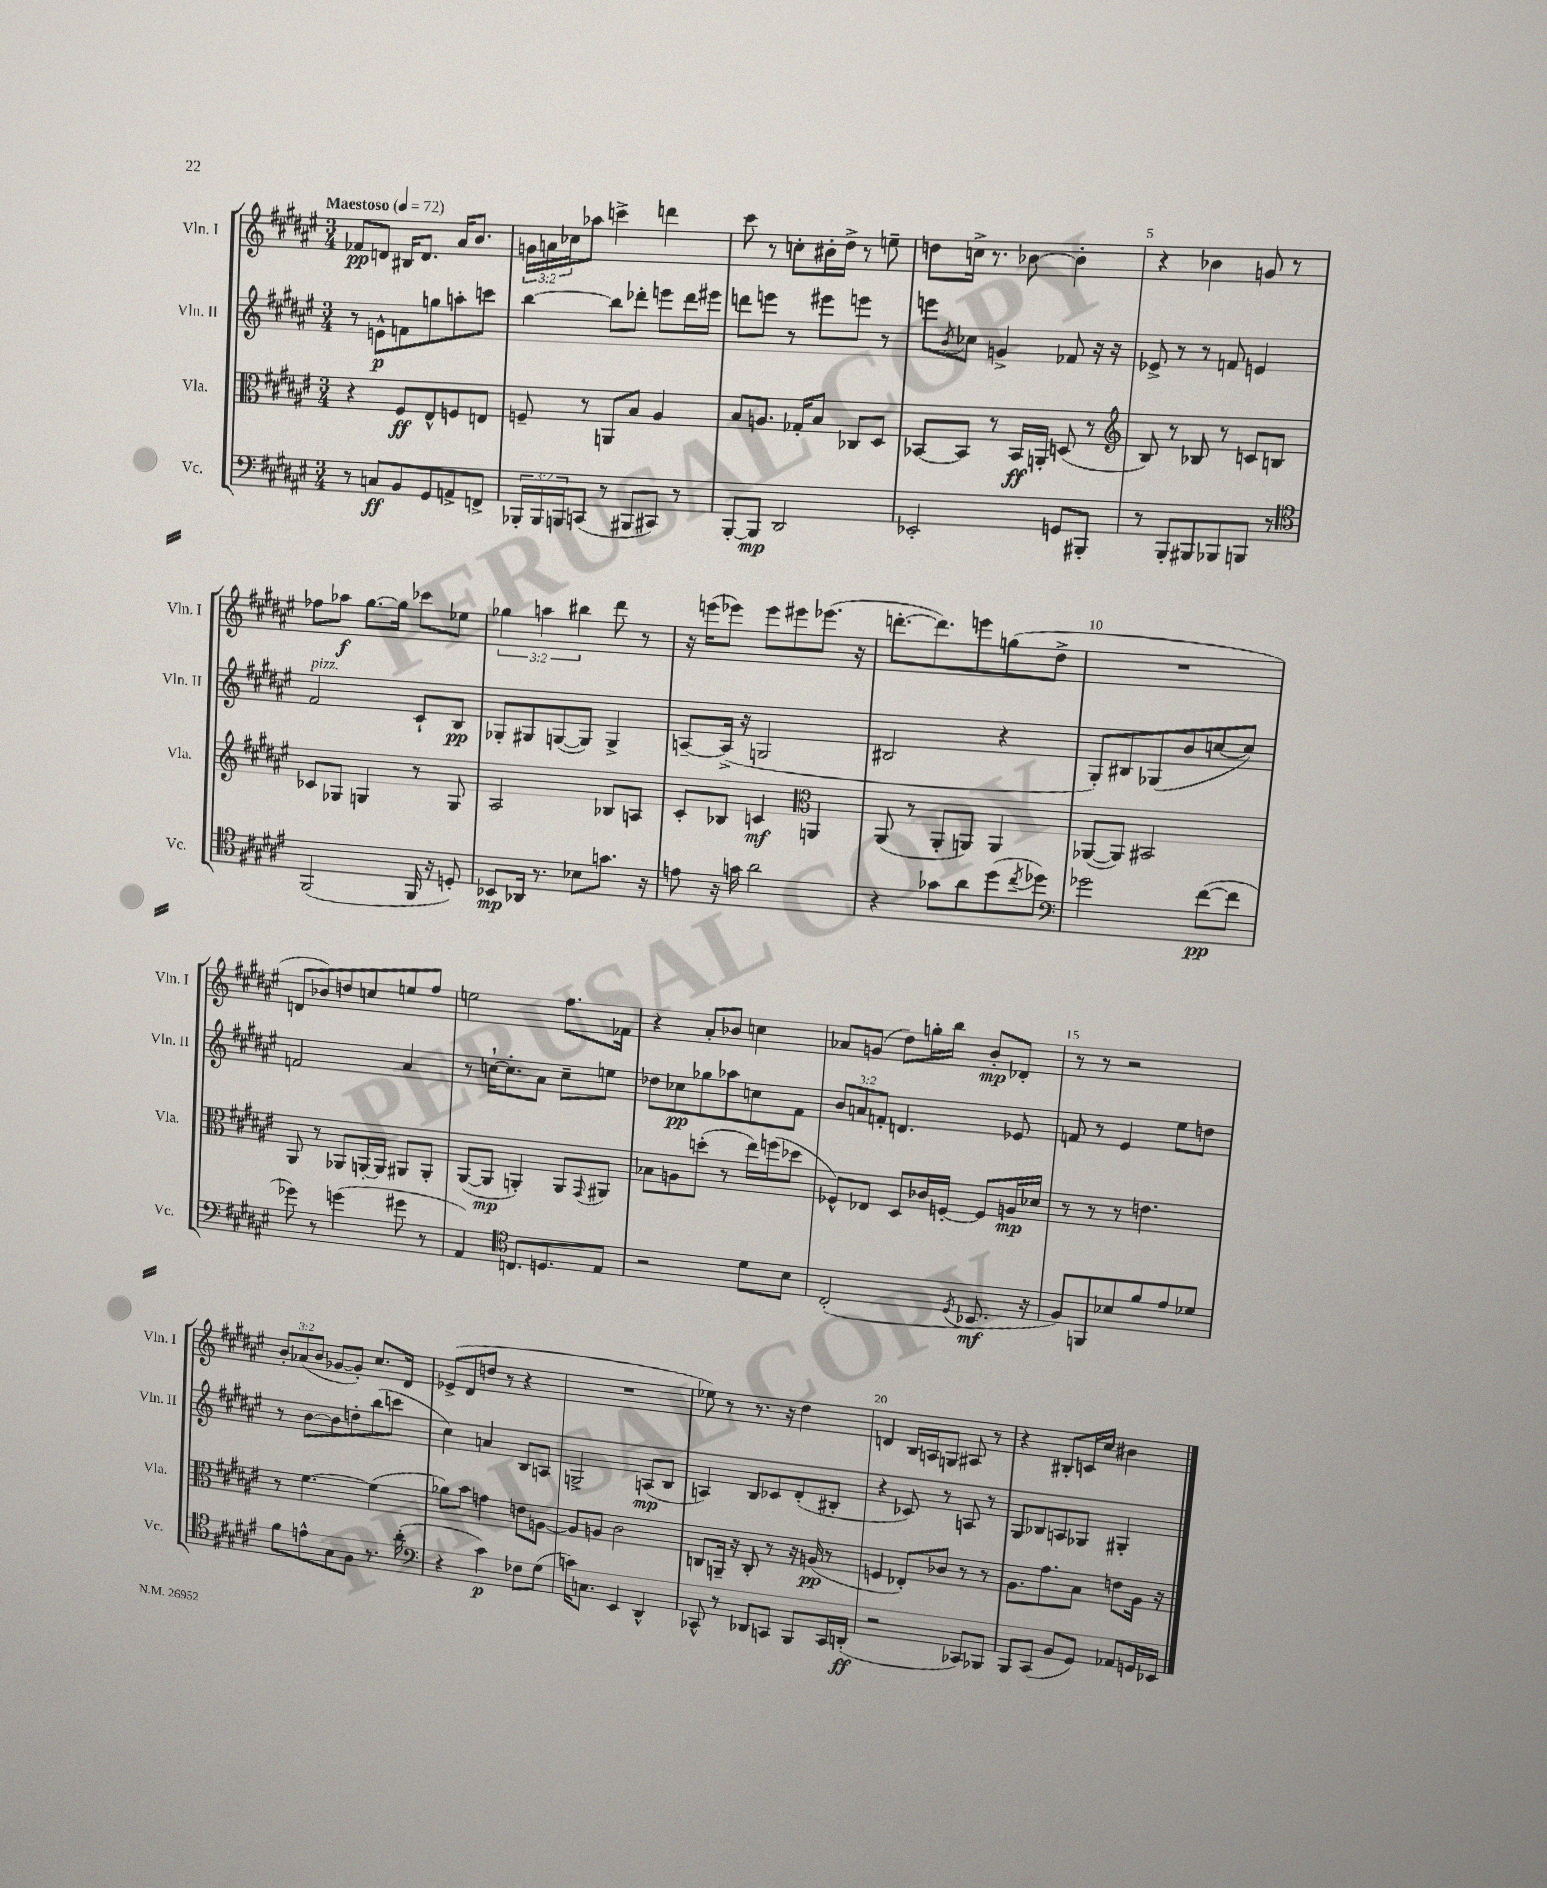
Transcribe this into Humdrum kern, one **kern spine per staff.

**kern	**dynam	**kern	**dynam	**kern	**dynam	**kern	**dynam
*part4	*part4	*part3	*part3	*part2	*part2	*part1	*part1
*staff4	*staff4	*staff3	*staff3	*staff2	*staff2	*staff1	*staff1
*I"Vc.	*	*I"Vla.	*	*I"Vln. II	*	*I"Vln. I	*
*I'Vc.	*	*I'Vla.	*	*I'Vln. II	*	*I'Vln. I	*
*clefF4	*	*clefC3	*	*clefG2	*	*clefG2	*
*k[f#c#g#d#a#e#]	*	*k[f#c#g#d#a#e#]	*	*k[f#c#g#d#a#e#]	*	*k[f#c#g#d#a#e#]	*
*M3/4	*	*M3/4	*	*M3/4	*	*M3/4	*
*MM72	*	*MM72	*	*MM72	*	*MM72	*
=1	=1	=1	=1	=1	=1	=1	=1
!	!	!	!	!	!	!LO:TX:a:B:t=Maestoso	!
8r	.	4r	.	8r	.	8f-X/L	pp
8Cn/L	ff	.	.	8en^^\L	p	8dn/J	.
8BB/	.	8F#/L	ff	8fn\	.	16B#X/KL	.
.	.	.	.	.	.	8.d/J	.
8GG#/	.	8E#^^/	.	8ggn\	.	.	.
8AAn^/	.	8Fn/	.	8aan'\	.	16a#/KL	.
.	.	.	.	.	.	8.b/J	.
8FFn^/J	.	8En/J	.	8cccn\J	.	.	.
=2	=2	=2	=2	=2	=2	=2	=2
24BBB-X'/LL	.	8Fn~/	.	[4bb\	.	24gn\LL	.
24BBB-/	.	.	.	.	.	24an\	.
24BBBn/J	.	.	.	.	.	24cc-X\J	.
(8CCn/J	.	8r	.	.	.	8aa-X\J	.
8r	.	8AAn/L	.	8bb\L]	.	4cccn^\	.
8BBB#X/L	.	8B/J	.	8ddd-X'\J	.	.	.
8CC#X/J)	.	4A#/	.	8eeen\L	.	4dddn\	.
8r	.	.	.	16ddd-\L	.	.	.
.	.	.	.	16eee#X\JJ	.	.	.
=3	=3	=3	=3	=3	=3	=3	=3
[8BBB'/L	.	8B/L	.	8dddn\L	.	8ccc#\	.
8BBB/J]	mp	8.An/J	.	8eeen\J	.	8r	.
2DD#/	.	.	.	8r	.	8ccn'\L	.
.	.	16G-X'/KL	.	.	.	.	.
.	.	8B/J	.	8eee#X\L	.	16b#X'\L	.
.	.	.	.	.	.	16dd#^\JJ	.
.	.	8C-X/L	.	8eeen\J	.	8r	.
.	.	8D#/J	.	8r	.	8een~\	.
=4	=4	=4	=4	=4	=4	=4	=4
2EE-X'/	.	[8BB-X/L	.	8eeen\L	.	8ddn\L	.
.	.	.	.	8qb/	.	.	.
.	.	8BB-/J]	.	8cc-X\J	.	16ccn^\Jk	.
.	.	.	.	.	.	8.r	.
.	.	8r	.	4gn^/	.	.	.
.	.	16BB-/LL	ff	.	.	[8b-X\	.
.	.	16AAn'/JJ	.	.	.	.	.
8GGn/L	.	(8Dn/	.	8f-X/	.	4b-'\]	.
8BBB#X'/J	.	8r	.	16r	.	.	.
.	.	.	.	16r	.	.	.
=5	=5	=5	=5	=5	=5	=5	=5
*	*	*clefG2	*	*	*	*	*
8r	.	8B/)	.	8e-X^/	.	4r	.
8BBB'/L	.	8r	.	8r	.	.	.
8BBB#X/	.	8B-X/	.	8r	.	4b-X\	.
8BBB-X/	.	8r	.	8fn/	.	.	.
8BBBn/J	.	8cn/L	.	4en/	.	8gn/	.
8r	.	8Bn/J	.	.	.	8r	.
!!LO:LB:g=z
=6	=6	=6	=6	=6	=6	=6	=6
*clefC4	*	*	*	*	*	*	*
!	!	!	!	!LO:TX:a:i:t=pizz.	!	!	!
(2FF#/	.	8c-X/L	.	2f#/	.	8ff-X\L	.
.	.	8G-X/J	.	.	.	8aa-X\J	f
.	.	4Gn/	.	.	.	[8.gg#\L	.
.	.	.	.	.	.	16gg#\Jk]	.
16FF#/	.	8r	.	8c#`/L	.	8ccc-X\L	.
16r	.	.	.	.	.	.	.
8Dn'/)	.	8G/	.	8B/J	pp	8ee-X\J	.
=7	=7	=7	=7	=7	=7	=7	=7
8BB-X/L	mp	2A#/	.	8G-X'/L	.	6gg-X\	.
16AA-X/Jk	.	.	.	8G#X/	.	.	.
.	.	.	.	.	.	6aan\	.
8.r	.	.	.	.	.	.	.
.	.	.	.	([8Gn/	.	.	.
.	.	.	.	.	.	6bb#X\	.
8B-X\L	.	.	.	8G/J])	.	.	.
8.gn\J	.	8B-X/L	.	4G^/	.	8ddd#\	.
.	.	8An/J	.	.	.	8r	.
16r	.	.	.	.	.	.	.
=8	=8	=8	=8	=8	=8	=8	=8
8en\	.	8c#'/L	.	[8An~/L	.	16r	.
.	.	.	.	.	.	(16eeen\KL	.
16r	.	8B-X/J	.	(16A^/Jk]	.	8eee-X\J)	.
16gn\	.	.	.	16r	.	.	.
2a#\	.	4cn/	mf	2Gn/	.	8eee-\L	.
.	.	.	.	.	.	8eee#X\	.
*	*	*clefC3	*	*	*	*	*
.	.	4AAn/	.	.	.	(8.eee-X\J	.
.	.	.	.	.	.	16r	.
=9	=9	=9	=9	=9	=9	=9	=9
4r	.	(8AA#/	.	2B#X/	.	[8.dddn'\L	.
.	.	8r	.	.	.	.	.
.	.	.	.	.	.	8.ddd\])	.
8g-X\L	.	8AA#'/L	.	.	.	.	.
8a#\	.	8AAn/J)	.	.	.	8eeen\	.
(8dd#\	.	4AA/	.	4r	.	(8ggn\	.
8qcc#/	.	.	.	.	.	.	.
8dd-X\J)	.	.	.	.	.	8dd#^\J	.
=10	=10	=10	=10	=10	=10	=10	=10
*clefF4	*	*	*	*	*	*	*
2g-X\	.	([8AA-X/L	.	8G#'/L)	.	2.r	.
.	.	8AA-/J])	.	8B#X/	.	.	.
.	.	2BB#X/	.	(8G-X/	.	.	.
.	.	.	.	8b/	.	.	.
([8f#\L	pp	.	.	[8ccn/	.	.	.
8f#\J]	.	.	.	8cc/J])	.	.	.
!!LO:LB:g=z
=11	=11	=11	=11	=11	=11	=11	=11
8g-X\)	.	8AA#/	.	2fn/	.	8dn/L	.
8r	.	8r	.	.	.	8b-X/)	.
(4gn\	.	8AA-X/L	.	.	.	8ddn/	.
.	.	[16AAn'/L	.	.	.	8ccn/	.
.	.	16AA/JJ]	.	.	.	.	.
8g#X\	.	8AA#X/L	.	4a#/	.	8een/	.
8r	.	8AA#'/J	.	.	.	8ff#/J	.
=12	=12	=12	=12	=12	=12	=12	=12
4AA#/)	.	([8AA#/L	.	8r	.	2een\	.
.	.	8AA#/J]	mp	[16ccn`\KL	.	.	.
.	.	.	.	8.cc'\]	.	.	.
*clefC4	*	*	*	*	*	*	*
8.Cn/L	.	4AAn'/)	.	.	.	.	.
.	.	.	.	8a#\J	.	.	.
8.Dn/	.	.	.	.	.	.	.
.	.	8AA/L	.	8cc~\L	.	8.ff#\L	.
.	.	8qqGG#/	.	.	.	.	.
8E#/J	.	8AA#X/J	.	8een\J	.	.	.
.	.	.	.	.	.	16f-X\Jk	.
=13	=13	=13	=13	=13	=13	=13	=13
2r	.	8B-X\L	.	8dd-X\L	.	4r	.
.	.	8An\	.	8cc-X\	pp	.	.
.	.	(8ddn'\J	.	8gg-X\	.	8a#'/L	.
.	.	8r	.	8aa-X\	.	8b-X/J	.
8d#\L	.	16ee#\LL)	.	8ccn\	.	4ccn\	.
.	.	(16ffn\J	.	.	.	.	.
8B\J	.	8dd-X\J	.	8f#\J	.	.	.
=14	=14	=14	=14	=14	=14	=14	=14
(2C#'/	.	8F-X^^/L)	.	12b/L	.	8a-X/L	.
.	.	.	.	12an/	.	.	.
.	.	8E-X/J	.	.	.	(8gn/J	.
.	.	.	.	12fn'/J	.	.	.
.	.	8D#/L	.	4.dn/	.	8dd#\L)	.
.	.	16c-X/L	.	.	.	16ggn'\L	.
.	.	[16Fn'/JJ	.	.	.	16bb\JJ	.
8qD#/	.	.	.	.	.	.	.
8.BB-X/	mf	8F/L]	.	.	.	8b'/L	mp
.	.	16An/L	mp	8e-X/	.	8d-X'/J	.
16r	.	16d-X/JJ	.	.	.	.	.
=15	=15	=15	=15	=15	=15	=15	=15
8F#/L)	.	8r	.	8fn/	.	8r	.
8FFn/	.	8r	.	8r	.	8r	.
8B-X/	.	8r	.	4e#/	.	2r	.
8f#/	.	4.en\	.	.	.	.	.
8e#/	.	.	.	8ee#\L	.	.	.
8d-X/J	.	.	.	8ddn\J	.	.	.
!!LO:LB:g=z
=16	=16	=16	=16	=16	=16	=16	=16
8f#\L	.	8r	.	8r	.	12b'/L	.
.	.	.	.	.	.	(12a-X/	.
8en^^\	.	[4.f#\	.	[8b\L	.	.	.
.	.	.	.	.	.	12b/J	.
8G#\	.	.	.	8b\]	.	[8g-X/L	.
8F#\J	.	.	.	8ddn'\	.	8g-'/J])	.
8.r	.	(4f#\]	.	(8bb\	.	8.cc#/L	.
.	.	.	.	8cccn\J	.	.	.
(16a#'\	.	.	.	.	.	16d#/Jk	.
=17	=17	=17	=17	=17	=17	=17	=17
*clefF4	*	*	*	*	*	*	*
4r	.	8a-X\L)	.	4cc#\)	.	(8e-X^/L	.
.	.	8b\J	.	.	.	8d#/	.
4c#\)	p	4gn\	.	4an/	.	8ddn/J	.
.	.	.	.	.	.	8r	.
8F-X\L	.	8en\L	.	8B/L	.	4r	.
(8G#\J	.	[8An\J	.	8An/J	.	.	.
=18	=18	=18	=18	=18	=18	=18	=18
16cn\KL)	.	8A/L]	.	2Gn^/	.	2.r	.
8.Cn\J	.	.	.	.	.	.	.
.	.	8An/J	.	.	.	.	.
4EE#/	.	2c#\	.	.	.	.	.
4DD#^^/	.	.	.	(8An/L	mp	.	.
.	.	.	.	8B/J	.	.	.
=19	=19	=19	=19	=19	=19	=19	=19
8CC-X^^/	.	8Cn/L	.	4An/)	.	8ee-X\)	.
8r	.	16AAn~/Jk	.	.	.	8r	.
.	.	16r	.	.	.	.	.
8DD-X/L	.	8C'/	.	8B/L	.	8.r	.
8CCn/J	.	8r	.	8c-X/	.	.	.
.	.	.	.	.	.	16r	.
8BBB/L	.	16r	.	(8d#'/	.	4dd#\	.
.	.	(16An/	pp	.	.	.	.
16CC/L	.	8r	.	8B#X'/J	.	.	.
(16DDn'/JJ	ff	.	.	.	.	.	.
=20	=20	=20	=20	=20	=20	=20	=20
2r	.	4Fn/	.	4r	.	4dn/	.
.	.	8E-X'/L)	.	8c-X/)	.	16B/LL	.
.	.	.	.	.	.	16An/J	.
.	.	8c-X/J	.	8r	.	8Gn/J	.
8CC-X/L)	.	8r	.	8An/	.	8A#X/	.
8BBB-X/J	.	8r	.	8r	.	8r	.
=21	=21	=21	=21	=21	=21	=21	=21
8BBB/L	.	8.A#\L	.	8G#/L	.	4r	.
(8CC#/J	.	.	.	8B-X/	.	.	.
.	.	8.g#\	.	.	.	.	.
8BB/L	.	.	.	8An/	.	8B#X'/L	.
8GG#/J)	.	8B\J	.	8G-X/J	.	16cn/L	.
.	.	.	.	.	.	16cc#/JJ	.
8AA-X/L	.	8en\L	.	4G#X'/	.	4b#X\	.
16GGn/L	.	16A#\Jk	.	.	.	.	.
16EE-X/JJ	.	16r	.	.	.	.	.
==	==	==	==	==	==	==	==
*-	*-	*-	*-	*-	*-	*-	*-
